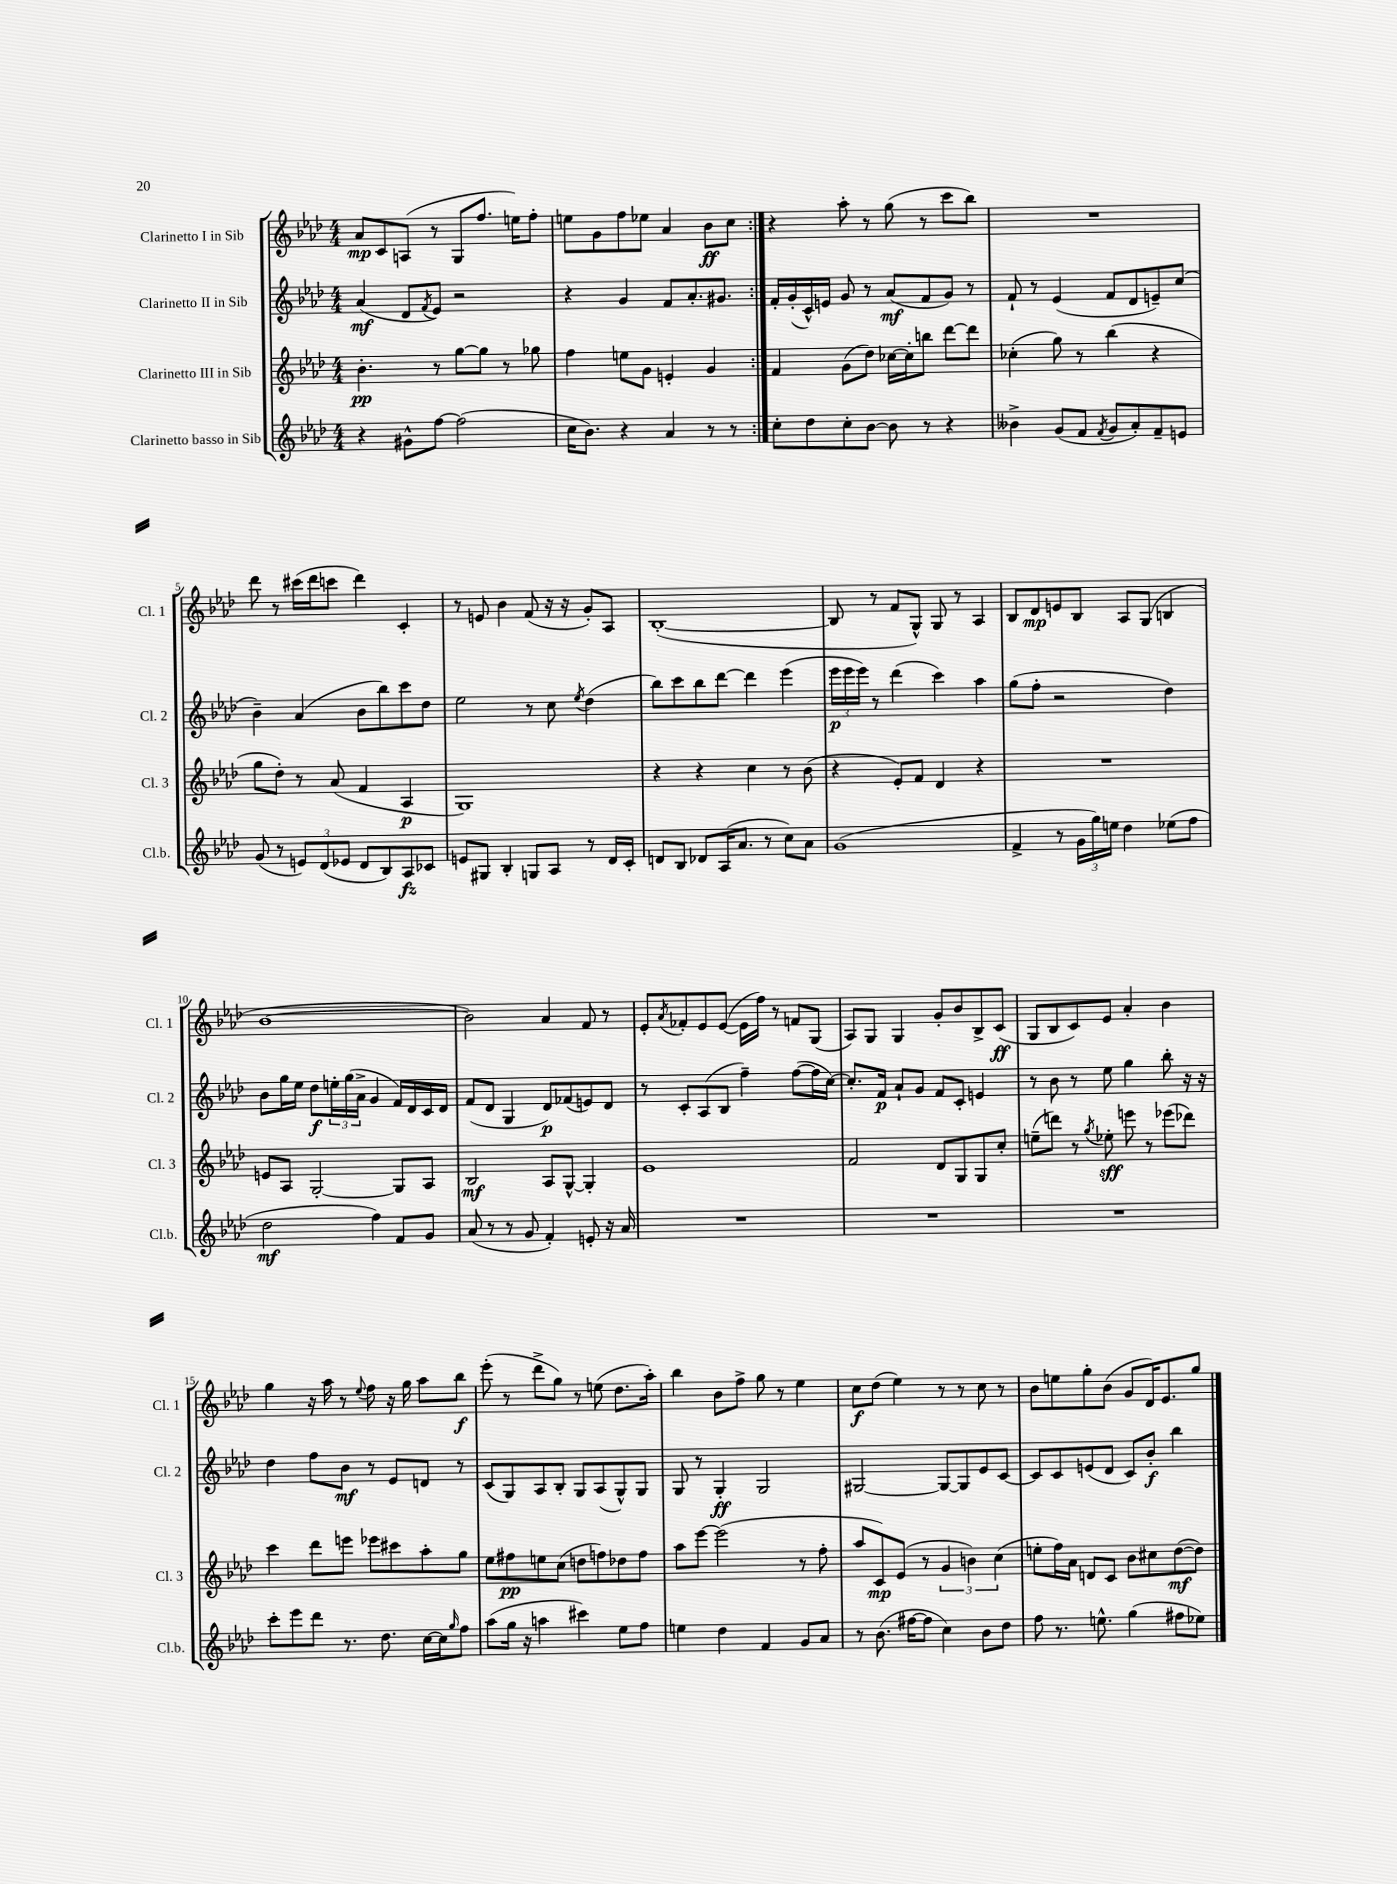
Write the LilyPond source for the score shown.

<<
\new StaffGroup <<
\new Staff = "s0" \with { instrumentName = "Clarinetto I in Sib" shortInstrumentName = "Cl. 1" } {
    \clef treble \key aes \major \numericTimeSignature \time 4/4
    \repeat volta 2 { aes'8\mp c'8 a8( r8 g8 f''8. e''16) f''8-. |
    e''8 g'8 f''8 ees''8 aes'4 bes'8\ff c''8 | }
    r4 aes''8-. r8 g''8( r8 c'''8 bes''8) |
    R1 |
    des'''8 r8 cis'''16( des'''16 c'''8 des'''4) c'4-. |
    r8 e'8 bes'4 f'8( r16 r16 g'8-.) aes8 |
    bes1~-.( |
    bes8 r8 f'8 g8-^) g8 r8 aes4 |
    bes8 des'8\mp e'8 bes8 aes8 g8( b4 |
    bes'1~ |
    bes'2) aes'4 f'8 r8 |
    ees'8-. \acciaccatura { aes'8 } fes'8-. ees'8 ees'8~( ees'16 f''16) r8 f'8 g8( |
    aes8) g8 g4 g'8-. bes'8 bes8-> c'8\ff( |
    g8 bes8 c'8) ees'8 aes'4-. bes'4 |
    g''4 r16 aes''16 r8 \appoggiatura { ees''8 } f''8 r16 g''16 aes''8 bes''8\f |
    ees'''8-.( r8 des'''8-> g''8) r8 e''8( des''8. aes''16-.) |
    bes''4 bes'8 f''8-> g''8 r8 ees''4 |
    c''8\f des''8( ees''4) r8 r8 c''8 r8 |
    bes'8 e''8 g''8-. bes'8( g'8 des'16) ees'8. g''8 \bar "|." |
}
\new Staff = "s1" \with { instrumentName = "Clarinetto II in Sib" shortInstrumentName = "Cl. 2" } {
    \clef treble \key aes \major \numericTimeSignature \time 4/4
    \repeat volta 2 { aes'4\mf( des'8 \acciaccatura { f'8 } ees'8) r2 |
    r4 g'4 f'8 aes'8.-. gis'8. | }
    f'16-. g'16-.( c'16-^) e'16 g'8 r8 aes'8\mf( f'8 g'8) r8 |
    f'8-! r8 ees'4( f'8 des'8 e'8--) c''8( |
    bes'4--) aes'4( bes'8 bes''8) c'''8 des''8 |
    ees''2 r8 c''8 \acciaccatura { ees''8 } des''4( |
    bes''8) c'''8 bes''8 des'''8~ des'''4 ees'''4( |
    \tuplet 3/2 { ees'''16\p ees'''16 ees'''16) } r8 des'''4( c'''4) aes''4 |
    g''8( f''8-. r2 des''4) |
    bes'8 g''16 ees''16 des''8\f \tuplet 3/2 { e''16-. g''16( aes'16-> } g'4 f'16) des'16 c'16 des'16 |
    f'8( des'8 g4 des'8\p) fes'8( e'8) des'8 |
    r8 c'8-. aes8( bes8 f''4--) f''8~( f''16 c''16~) |
    c''8.-. f'16\p aes'8-! g'8 f'8 c'8-. e'4 |
    r8 bes'8 r8 ees''8 g''4 bes''8-. r16 r16 |
    des''4 f''8 bes'8\mf r8 ees'8 d'8 r8 |
    c'8( g8) aes8 bes8-. g8 aes8( g8-^) g8 |
    g8 r8 g4-.\ff g2 |
    gis2~ gis8~ gis8 ees'8 c'8~ |
    c'8 c'8 e'8( des'8 c'8) bes'8-.\f bes''4 \bar "|." |
}
\new Staff = "s2" \with { instrumentName = "Clarinetto III in Sib" shortInstrumentName = "Cl. 3" } {
    \clef treble \key aes \major \numericTimeSignature \time 4/4
    \repeat volta 2 { bes'4.-.\pp r8 g''8~ g''8 r8 ges''8 |
    f''4 e''8 g'8 e'4-. g'4 | }
    f'4 g'8( des''8) ces''16~ ces''16-. b''8 des'''8~ des'''8 |
    ces''4-.( g''8) r8 bes''4( r4 |
    g''8 des''8-.) r8 aes'8( f'4 aes4\p |
    g1) |
    r4 r4 c''4 r8 bes'8( |
    r4 ees'8-.) f'8 des'4 r4 |
    R1 |
    e'8 aes8 g2~-. g8 aes8 |
    bes2\mf aes8 g8~-^ g4-. |
    ees'1 |
    f'2 des'8 g8 g8 c''8-. |
    e''8--( d'''8) r8 \acciaccatura { g''8 } ees''8-.\sff e'''8 r8 ees'''8( des'''8) |
    c'''4 des'''8 e'''8 ees'''8 cis'''8 aes''8-. g''8 |
    ees''8 fis''8\pp e''8 c''8( d''8 f''8) des''8 f''8 |
    aes''8 ees'''8~ ees'''2( r8 f''8-. |
    aes''8 c'8\mp) ees'8( r8 \tuplet 3/2 { g'4 b'4) c''4( } |
    e''8-. f''16) aes'16 d'8 c'8 bes'8 cis''8 des''8~\mf( des''8) \bar "|." |
}
\new Staff = "s3" \with { instrumentName = "Clarinetto basso in Sib" shortInstrumentName = "Cl.b." } {
    \clef treble \key aes \major \numericTimeSignature \time 4/4
    \repeat volta 2 { r4 gis'8-^ f''8~ f''2( |
    c''16 bes'8.) r4 aes'4 r8 r8 | }
    c''8-. des''8 c''8-. bes'8~ bes'8 r8 r4 |
    beses'4-> g'8( f'8 \acciaccatura { f'8 } g'8 aes'8-.) f'8-- e'8 |
    g'8( r8 \tuplet 3/2 { e'8) des'8( ees'8 } des'8 bes8) aes8\fz ces'8 |
    e'8 gis8 bes4-. g8 aes8 r8 des'16 c'16-. |
    d'8 bes8 des'8 aes16( aes'8. r8 c''8) aes'8 |
    g'1( |
    f'4-> r8 \tuplet 3/2 { g'16 g''16) e''16 } des''4 ees''8( f''8 |
    des''2\mf f''4) f'8 g'8 |
    aes'8( r8 r8 g'8 f'4-.) e'8-. r16 aes'16 |
    R1 |
    R1 |
    R1 |
    c'''8-. ees'''8 des'''8 r8. des''8. c''16~ c''16 \grace { g''16 } f''8 |
    aes''8( g''16 r16 a''4 cis'''4) ees''8 f''8 |
    e''4 des''4 f'4 g'8 aes'8 |
    r8 bes'8.( fis''16~ fis''8 c''4) bes'8 des''8 |
    f''8 r8. e''8.-^ g''4( fis''8 ees''8) \bar "|." |
}
>>
>>
